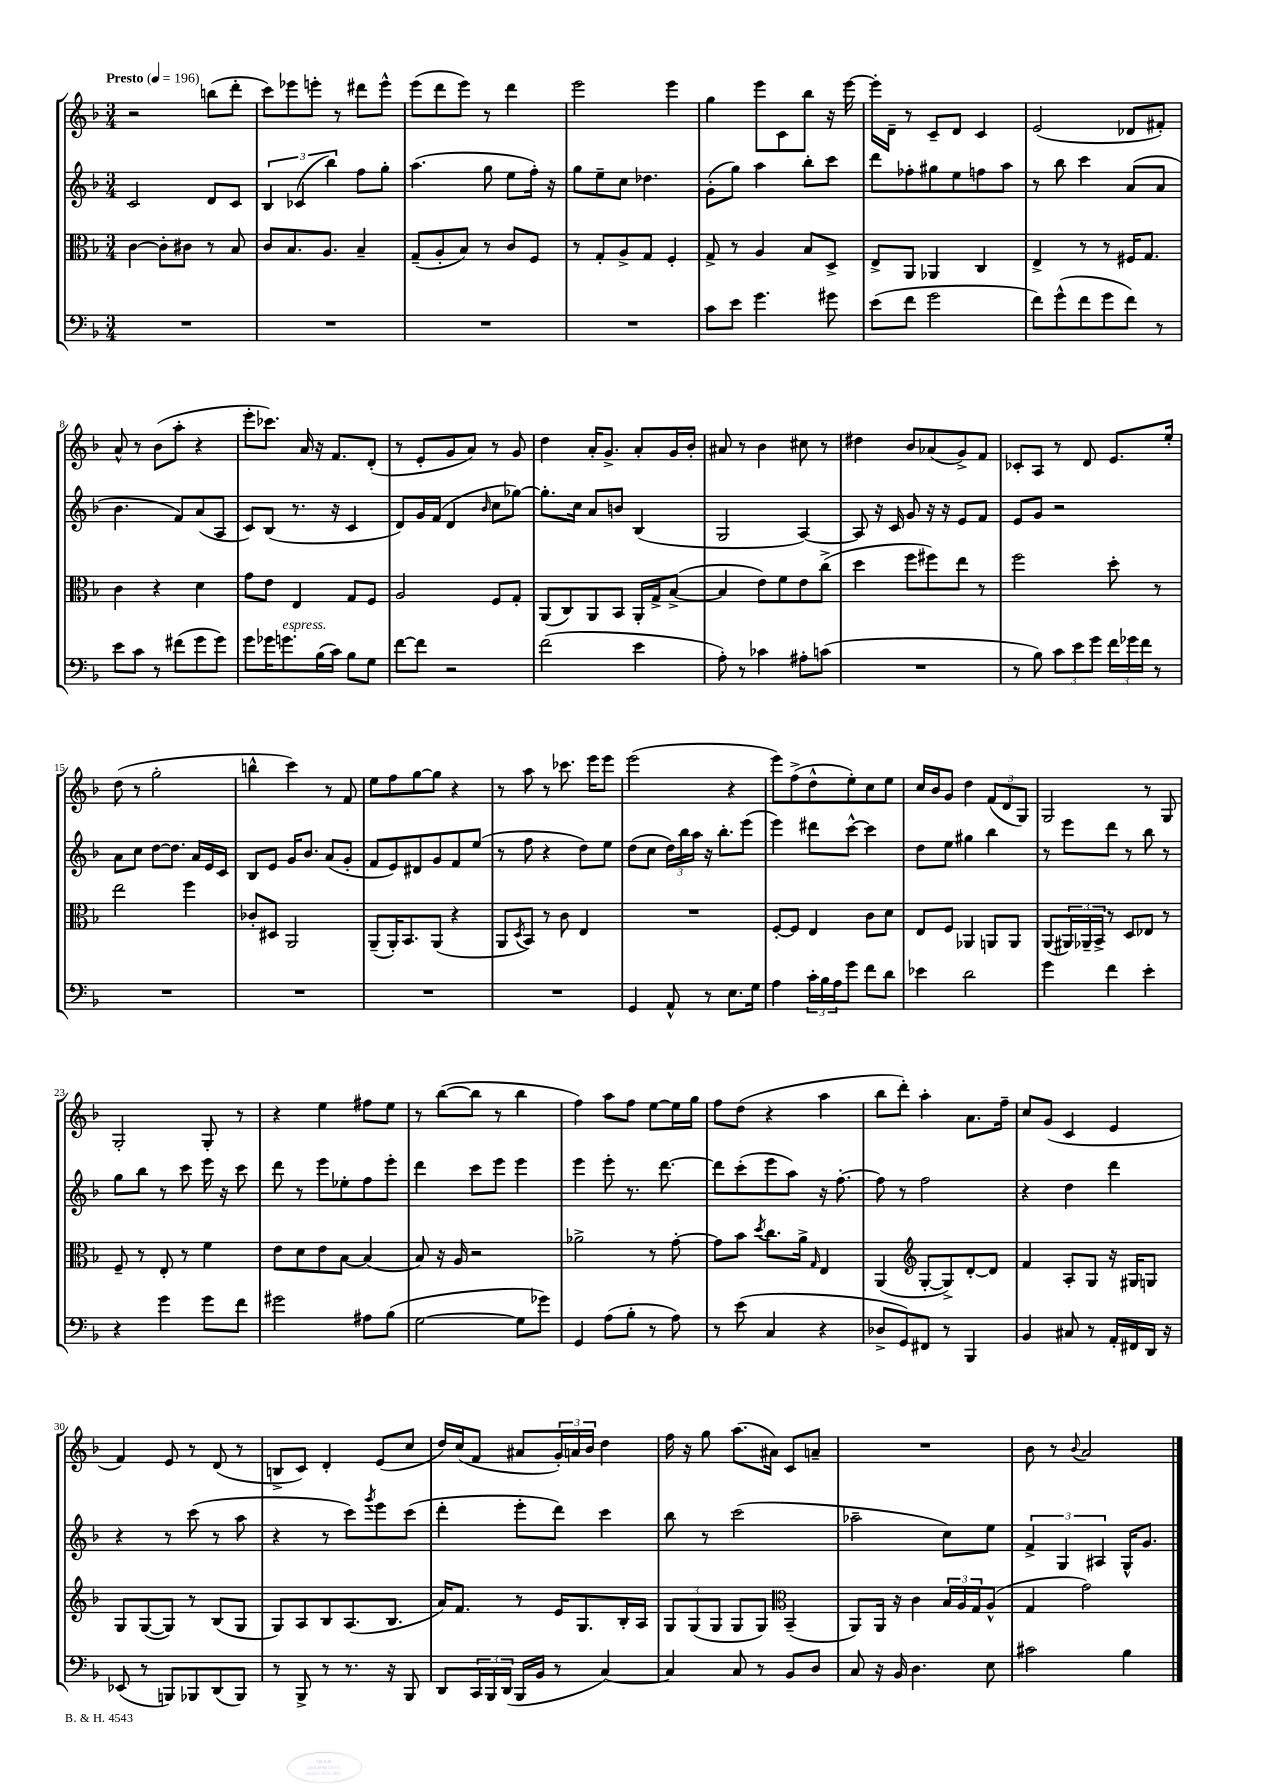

**kern	**kern	**kern	**kern
*part4	*part3	*part2	*part1
*staff4	*staff3	*staff2	*staff1
*clefF4	*clefC3	*clefG2	*clefG2
*k[b-]	*k[b-]	*k[b-]	*k[b-]
*M3/4	*M3/4	*M3/4	*M3/4
*MM196	*MM196	*MM196	*MM196
=1	=1	=1	=1
!	!	!	!LO:TX:a:B:t=Presto
2.r	[4c\	2c/	2r
.	8c'\L]	.	.
.	8c#X\J	.	.
.	8r	8d/L	(8bbn\L
.	8B-/	8c/J	8ddd'\J
=2	=2	=2	=2
2.r	8c/L	6B-/	8ccc\L)
.	8.B-/	.	8eee-X\
.	.	(6c-X/	.
.	.	.	8eeen'\J
.	8.A/J	.	.
.	.	6bb-\)	.
.	.	.	8r
.	4B-~/	8ff\L	8ddd#X\L
.	.	8gg'\J	8eee^^\J
=3	=3	=3	=3
2.r	(8G~/L	(4.aa\	(8eee\L
.	8A'/	.	8ddd\
.	8B-/J)	.	8eee\J)
.	8r	8gg\	8r
.	8c/L	8ee\L	4ddd\
.	8F/J	16ff'\Jk)	.
.	.	16r	.
=4	=4	=4	=4
2.r	8r	8gg\L	2eee\
.	8G'/L	8ee~\	.
.	8A^/	8cc\J	.
.	8G/J	4.dd-X\	.
.	4F'/	.	4eee\
=5	=5	=5	=5
8c\L	8G^/	(8g'\L	4gg\
8e\J	8r	8gg\J)	.
4.g\	4A/	4aa\	8eee\L
.	.	.	8c\
.	8B-/L	8bb-'\L	8bb-\J
8g#X\	8D^/J	8ccc\J	16r
.	.	.	[16eee\
=6	=6	=6	=6
(8e\L	8E^/L	8ddd\L	16eee'\LL]
.	.	.	16d~\JJ
8f\J	8AA/J	8ff-X'\	8r
2g\	4AA-X/	8gg#X\	8c~/L
.	.	8ee\	8d/J
.	4C/	8ffn\	4c/
.	.	8aa\J	.
=7	=7	=7	=7
8f\L)	4E^/	8r	(2e/
(8g^^\	.	8bb-\	.
8f\	8r	4ccc\	.
8g\	8r	.	.
8f\J)	16F#X/KL	(8a/L	8d-X/L
.	8.G/J	.	.
8r	.	8a/J	8f#X'/J)
!!LO:LB:g=z
=8	=8	=8	=8
8e\L	4c\	4.b-\	8a^^/
8c\J	.	.	8r
8r	4r	.	(8b-\L
(8f#X\L	.	8f/L)	8aa'\J
8g\	4d\	(8a/	4r
8g\J)	.	8A/J	.
=9	=9	=9	=9
8g\L	8g\L	8c/L)	8eee'\L
16g-X\K	8e\J	(8B-/J	8.ccc-X\J)
!LO:TX:a:i:t=espress.	!	!	!
8.gn\	.	.	.
.	4E/	8.r	.
.	.	.	16a/
(16B-\L	.	.	16r
16c\JJ)	.	16r	8.f/L
8B-\L	8G/L	4c/	.
8G\J	8F/J	.	(8d'/J
=10	=10	=10	=10
[8f\L	2A/	8d/L)	8r
8f\J]	.	16g/L	8e'/L
.	.	(16f/JJ	.
2r	.	4d/	8g/
.	.	.	8a/J)
.	.	16qqb-/	.
.	8F/L	8cc\L	8r
.	8G'/J	[8gg-X\J)	8g/
=11	=11	=11	=11
(2f\	(8AA/L	8.gg-'\L]	4dd\
.	8C/)	.	.
.	.	16cc\Jk	.
.	8AA/	8a/L	16a'/KL
.	.	.	8.g^/J
.	8BB-/J	8bn/J	.
4e\	16AA'/LL	(4B-/	8a'/L
.	16G^/J	.	.
.	([8B-^/J	.	16g/L
.	.	.	16b-'/JJ
=12	=12	=12	=12
8A'\)	4B-/]	2G/	8a#X/
8r	.	.	8r
4c-X\	8e\L)	.	4b-\
.	8f\	.	.
8A#X'\L	8e\	[4A/)	8cc#X\
(8cn\J	(8cc^\J	.	8r
=13	=13	=13	=13
2.r	4dd\	8A/]	4dd#X\
.	.	16r	.
.	.	16c/	.
.	8ff\L	8g/	8b-/L
.	8ff#X\)	16r	(8a-X/
.	.	16r	.
.	8ee\J	8e/L	8g^/)
.	8r	8f/J	8f/J
=14	=14	=14	=14
8r	2ff\	8e/L	8c-X'/L
8B-\)	.	8g/J	8A/J
12c\L	.	2r	8r
12e\	.	.	.
.	.	.	8d/
12g\J	.	.	.
24f\LL	8dd'\	.	8.e/L
24g-X\	.	.	.
24f\JJ	.	.	.
8r	8r	.	.
.	.	.	16ee'/Jk
!!LO:LB:g=z
=15	=15	=15	=15
2.r	2ee\	8a\L	(8dd\
.	.	8cc\J	8r
.	.	[8dd\L	2gg'\
.	.	8.dd\J]	.
.	4ff\	.	.
.	.	16a/LL	.
.	.	16e/	.
.	.	16c/JJ	.
=16	=16	=16	=16
2.r	8c-X'/L	8B-/L	4bbn^^\
.	8D#X/J	8e/J	.
.	2AA/	16g/KL	4ccc\)
.	.	8.b-/J	.
.	.	(8a/L	8r
.	.	8g'/J	8f/
=17	=17	=17	=17
2.r	(8AA~/L	8f/L	8ee\L
.	16AA'/K)	8e/)	8ff\
.	8.BB-/	.	.
.	.	8d#X/	[8gg\
.	(8AA/J	8g/	8gg\J]
.	4r	8f/	4r
.	.	(8ee/J	.
=18	=18	=18	=18
2.r	8AA/L	8r	8r
.	8qD/	.	.
.	8BB-/J)	8ff\	8aa\
.	8r	4r	8r
.	8c\	.	8.ccc-X\
.	4E/	8dd\L)	.
.	.	.	16eee\KL
.	.	8ee\J	8eee\J
=19	=19	=19	=19
4GG/	2.r	(8dd\L	(2eee\
.	.	8cc\J	.
8AA^^/	.	24dd\LL)	.
.	.	24bb-\	.
.	.	24aa\JJ	.
8r	.	16r	.
.	.	8.bb-'\L	.
8.E\L	.	.	4r
.	.	(8eee\J	.
16G\Jk	.	.	.
=20	=20	=20	=20
4A\	[8F'/L	4eee\)	8eee\L)
.	8F/J]	.	(8ff^\
24c'\LL	4E/	8ddd#X\L	8dd^^\
24B-\	.	.	.
24A\J	.	.	.
8g\J	.	[8ccc^^\J	8ee'\)
8f\L	8c\L	4ccc\]	8cc\
8d\J	8d\J	.	8ee\J
=21	=21	=21	=21
4e-X\	8E/L	8dd\L	16cc/LL
.	.	.	16b-/J
.	8F/J	8ee\J	8g/J
2d\	4AA-X/	4gg#X\	4dd\
.	8AAn/L	4bb-\	(12f/L
.	.	.	12d/
.	8AA/J	.	.
.	.	.	12G/J)
=22	=22	=22	=22
4g\	(8AA/L	8r	2G/
.	24AA#X/L)	8eee\L	.
.	24AA-X~/	.	.
.	24BB-^/JJ	.	.
4f\	8r	8ddd\J	.
.	8D/L	8r	.
4e'\	8E-X/J	8bb-\	8r
.	8r	8r	8G/
!!LO:LB:g=z
=23	=23	=23	=23
4r	8F~/	8gg\L	2G'/
.	8r	8bb-\J	.
4g\	8E'/	8r	.
.	8r	8ccc\	.
8g\L	4f\	16eee\	8G'/
.	.	16r	.
8f\J	.	8ccc\	8r
=24	=24	=24	=24
2g#X\	8e\L	8ddd\	4r
.	8d\	8r	.
.	8e\	8eee\L	4ee\
.	[8B-\J	8ee-X'\	.
8A#X\L	(4B-/]	8ff\	8ff#X\L
(8B-\J	.	8eee'\J	8ee\J
=25	=25	=25	=25
[2G\	8B-/)	4ddd\	8r
.	16r	.	([8bb-\L
.	16A/	.	.
.	2r	8ccc\L	8bb-\J]
.	.	8eee\J	8r
8G\L]	.	4eee\	4bb-\
8g-X\J)	.	.	.
=26	=26	=26	=26
4GG/	2a-X^\	4eee\	4ff\)
(8A\L	.	8eee'\	8aa\L
8B-'\J	.	8.r	8ff\J
8r	8r	.	[8ee\L
.	.	[8.ddd\	.
8A\)	[8g'\	.	16ee\L]
.	.	.	16gg\JJ
=27	=27	=27	=27
8r	8g\L]	8ddd\L]	8ff\L
(8e\	8b-\J	(8ccc'\	(8dd\J
.	8qdd/	.	.
4C/	8.cc\L	8eee\	4r
.	.	8aa\J)	.
.	16a^\Jk	.	.
.	16qqG/	.	.
4r	4E/	16r	4aa\
.	.	[8.ff'\	.
=28	=28	=28	=28
8D-X^/L	(4AA/	8ff\]	8bb-\L
8GG/)	.	8r	8ddd'\J)
*	*clefG2	*	*
8FF#X/J	[8G'/L	2ff\	4aa'\
8r	8G^/])	.	.
4BBB-/	[8d'/	.	8.a\L
.	8d/J]	.	.
.	.	.	16ff~\Jk
=29	=29	=29	=29
4BB-/	4f/	4r	8cc/L
.	.	.	(8g/J
8C#X/	8A'/L	4dd\	4c/
8r	8G/J	.	.
16AA'/LL	16r	4ddd\	4e/
16FF#X/	16G#X/KL	.	.
16DD/JJ	8Gn/J	.	.
16r	.	.	.
!!LO:LB:g=z
=30	=30	=30	=30
(8EE-X/	8G/L	4r	4f/)
8r	([8G/	.	.
8BBBn/L)	8G/J])	8r	8e/
8BBB-X/	8r	(8ccc\	8r
(8DD/	(8B-/L	8r	(8d/
8BBB-/J)	8G/J	8aa\	8r
=31	=31	=31	=31
8r	8G/L)	4r	8Bn^/L
8BBB-^/	8A/	.	8c/J)
8r	8B-/	8r	4d'/
8.r	(8.A/	8ccc\L)	.
.	.	8qggg/	.
.	.	8eee\	(8e/L
16r	8.B-/J	.	.
8BBB-/	.	(8ccc\J	8cc/J
=32	=32	=32	=32
8DD/L	16a/KL)	4ddd'\	16dd/LL)
.	8.f/J	.	(16cc/J
24CC/L	.	.	8f/J
24BBB-/	.	.	.
(24DD/JJ	.	.	.
16BBB-/LL	8r	8eee'\L	8a#X/L
16BB-/JJ	.	.	.
8r	16e/KL	8ddd\J)	24g'/L)
.	.	.	24an/
.	8.G/	.	.
.	.	.	24b-/JJ
[4C/)	.	4ccc\	4dd\
.	16B-'/L	.	.
.	16A/JJ	.	.
=33	=33	=33	=33
4C/]	12G/L	8bb-\	16ff\
.	.	.	16r
.	(12G/	.	.
.	.	8r	8gg\
.	12G/J	.	.
8C/	8G/L	(2ccc\	(8.aa\L
8r	8G/J)	.	.
.	.	.	16a#X\Jk)
*	*clefC3	*	*
8BB-/L	(4BB-~/	.	8c/L
8D/J	.	.	8an~/J
=34	=34	=34	=34
8C/	8AA/L)	2aa-X~\	2.r
16r	16AA/Jk	.	.
16BB-/	16r	.	.
4.D\	4c\	.	.
.	24B-/LL	8cc\L)	.
.	24A/	.	.
.	24G/J	.	.
8E\	(8A^^/J	8ee\J	.
=35	=35	=35	=35
2c#X\	4G/	6f^/	8b-\
.	.	.	8r
.	.	6G/	.
.	.	.	8qqb-/
.	2g\)	.	2a/
.	.	6A#X/	.
4B-\	.	16G^^/KL	.
.	.	8.g/J	.
==	==	==	==
*-	*-	*-	*-
